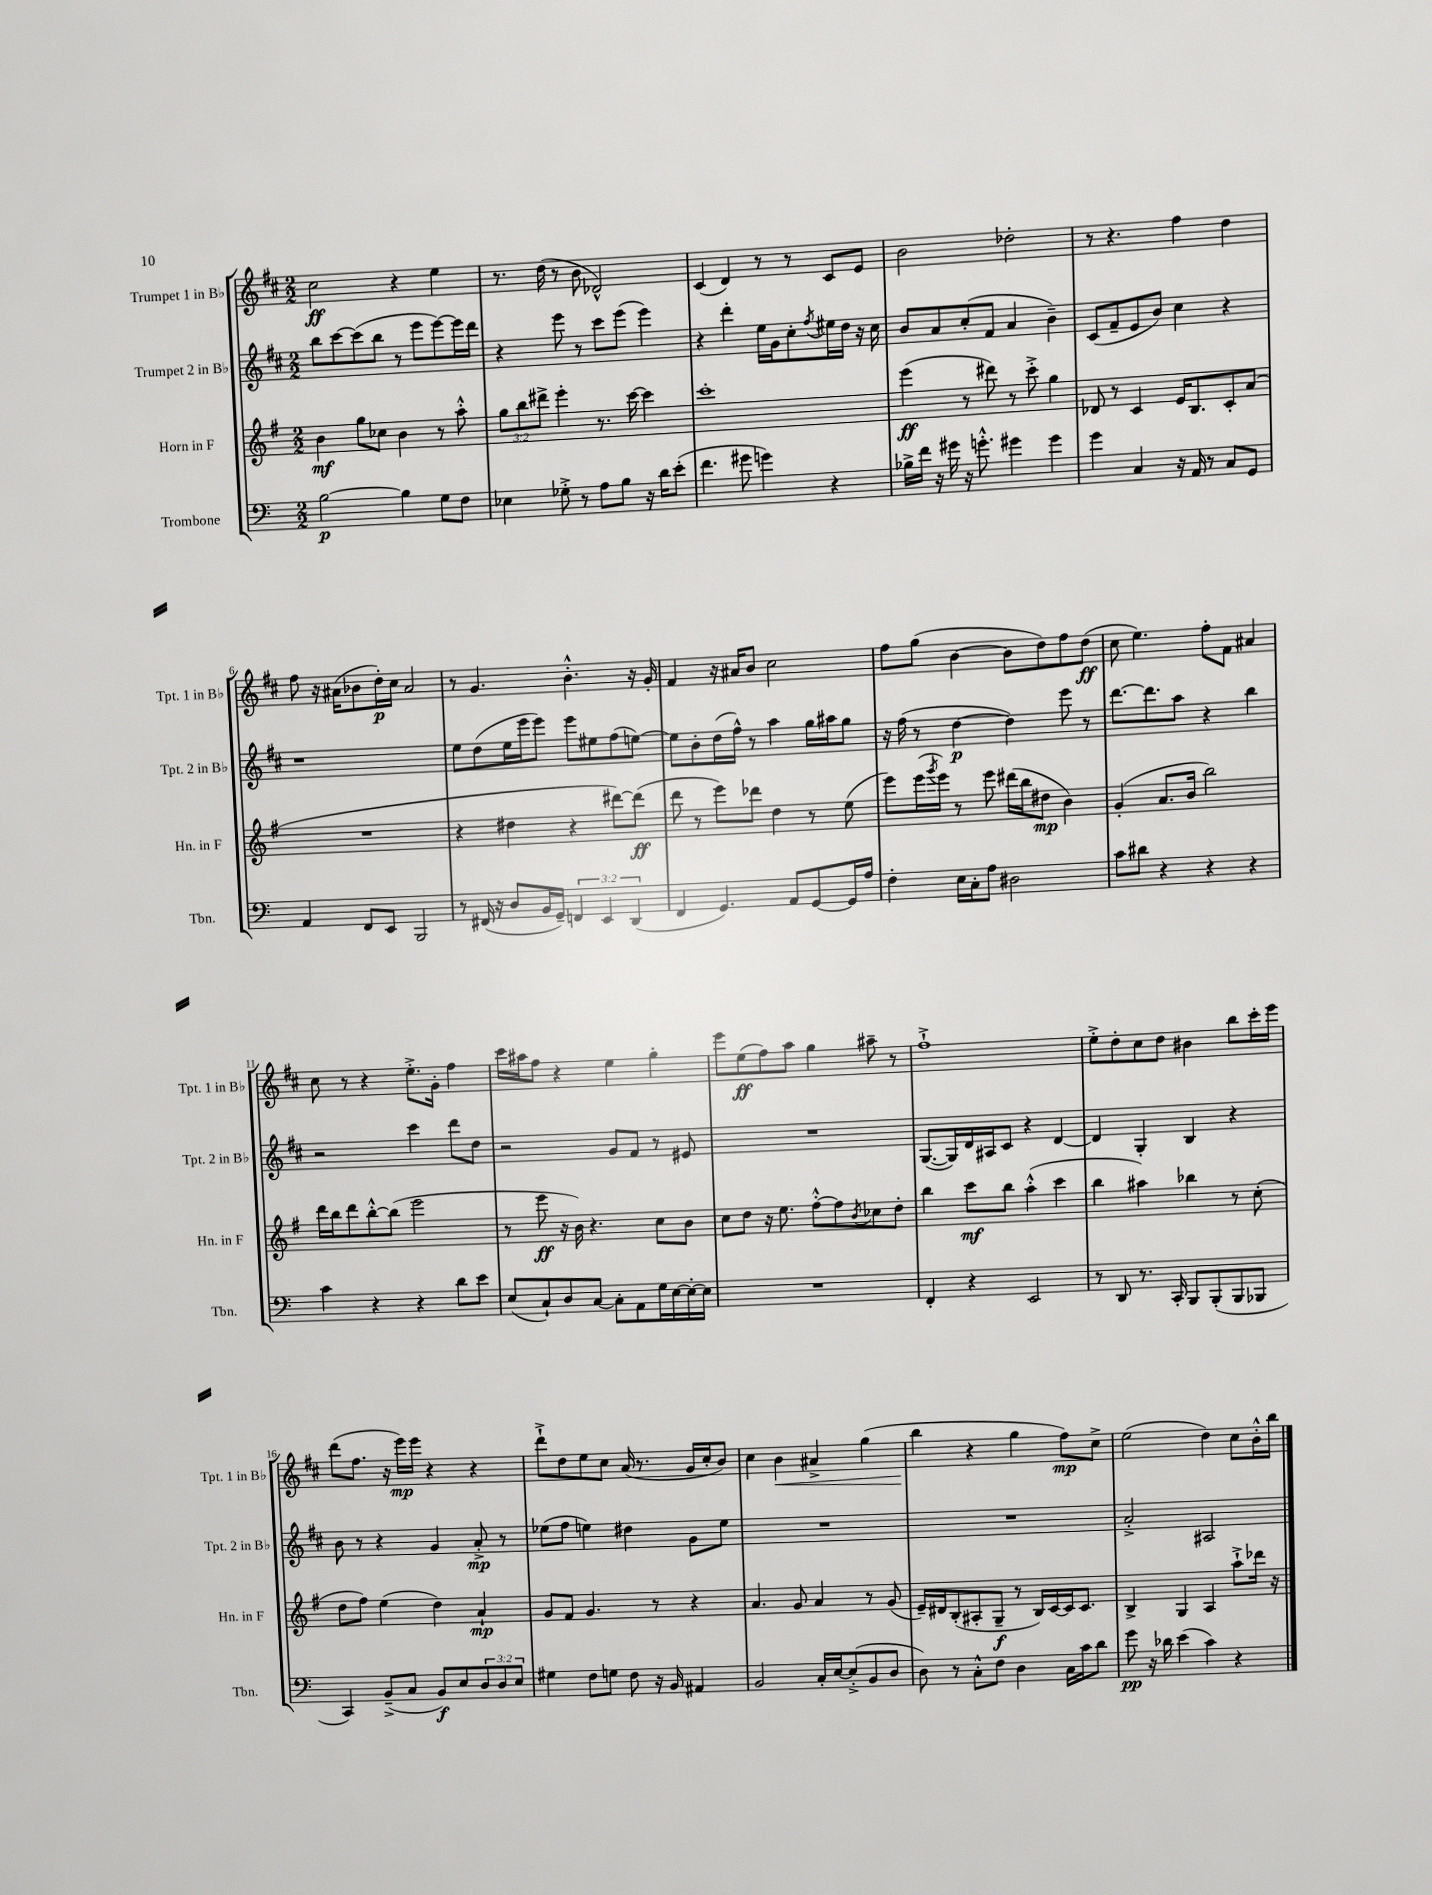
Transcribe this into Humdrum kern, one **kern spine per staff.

**kern	**kern	**kern	**kern
*staff4	*staff3	*staff2	*staff1
*clefF4	*clefG2	*clefG2	*clefG2
*k[]	*k[f#]	*k[f#c#]	*k[f#c#]
*M2/2	*M2/2	*M2/2	*M2/2
[2B	4b	8bb	2cc#
.	.	[8ccc#	.
.	8gg	(8ccc#]	.
.	8cc-	8bb	.
4B]	4b	8r	4r
.	.	8eee	.
8G	8r	[8eee)	4ee
8F	8aa'^^	16eee]	.
.	.	16ddd	.
=	=	=	=
4E-	12gg	4r	8.r
.	12bb	.	.
.	12ddd#^	.	.
.	.	.	(16dd
8G-'^	4eee'	8eee	8r
8r	.	8r	8b
8A	8.r	8ccc#	2d-^^)
8B	.	(8eee	.
.	[16ccc	.	.
16r	4ccc]	4eee)	.
16d	.	.	.
(8e'	.	.	.
=	=	=	=
4.f	1ccc'	4r	(4c#
.	.	4ddd'	4d)
8g#	.	.	.
4g)	.	16ee	8r
.	.	16g	.
.	.	8cc#'	8r
.	.	8qff#	.
4r	.	16ee#	8c#
.	.	16dd	.
.	.	16r	8e
.	.	16cc#	.
=	=	=	=
16B-^	(4eee	8b	2b
16f	.	.	.
16r	.	8a	.
16g#	.	.	.
16r	8r	(8cc#'	.
8.g'^^	.	.	.
.	8ddd#)	8f#	.
4g#	8r	4a	2dd-'
.	8ccc'^	.	.
4g#	4gg	4b~)	.
=	=	=	=
4g	8d-	(8c#	8r
.	8r	8f#~	4.r
4C	4c	8e	.
.	.	8b)	.
16r	16e	4cc#	4ff#
16AA	8.B	.	.
8r	.	.	.
8C	8c'	4r	4dd
8GG	(8a	.	.
=	=	=	=
4AA	1r	1r	8ff#
.	.	.	16r
.	.	.	(16a#
8FF	.	.	8b-
8EE	.	.	16dd')
.	.	.	16cc#
2BBB	.	.	2a#
=	=	=	=
8r	4r	8ee	8r
(16FF#	.	(8dd	4.g
16r	.	.	.
8D	4dd#	16ee	.
.	.	16eee	.
16BB	.	8eee)	.
16GG~)	.	.	.
6FF	4r	8eee	4.b'^^
.	.	8ee#	.
6EE	.	.	.
.	[8ddd#)	(8ff#	.
(6DD	.	.	.
.	(8ddd#]	[8ee)	16r
.	.	.	16g'
=	=	=	=
4FF	8ddd	8ee]	4f#
.	8r	8b'	.
4.GG)	8eee)	(16dd	16r
.	.	16ff#^^)	16a#
.	8ddd-	8r	8b
.	4dd	4aa	2cc#
8AA	.	.	.
[8GG	8r	16gg	.
.	.	16aa#	.
16GG]	(8ee	8gg	.
16A	.	.	.
=	=	=	=
4F'	8eee)	16r	8ff#
.	.	(16ff#	.
.	(16eee	8r	(8gg
.	8qggg	.	.
.	16eee)	.	.
16E	8r	[4dd	[4b
16C'	.	.	.
8A	8eee	.	.
2D#	(16ddd#	4dd])	8b]
.	16bb	.	.
.	8dd#	.	8dd)
.	4b)	8eee	8ff#
.	.	8r	(8dd
=	=	=	=
8c	(4g'	[8.ddd	8cc#
8d#	.	.	4.ee)
.	.	8.ddd]	.
4r	8.a	.	.
.	.	8aa	.
.	16b	.	.
4r	2bb)	4r	8ff#'
.	.	.	8f#
4r	.	4bb	4a#
=	=	=	=
4c	16ddd	2r	8cc#
.	16bb	.	.
.	8ddd	.	8r
4r	[8bb'^^	.	4r
.	(8bb]	.	.
4r	2eee	4ccc#	8.ee'^
.	.	.	16g'
8d	.	8ddd	4ff#
8e	.	8dd	.
=	=	=	=
(8E	8r	2r	16ccc#
.	.	.	16aa#
8C`)	8eee	.	8ff#
8D	16r	.	4r
.	16b)	.	.
[8C	4.r	.	.
8C']	.	8g	4ee
8AA	.	8f#	.
16G	8cc	8r	4gg'
[16E	.	.	.
16E'_	8b	8e#	.
16E]	.	.	.
=	=	=	=
1r	8cc	1r	8eee
.	8dd	.	(8ee
.	16r	.	8ff#)
.	8.ee	.	.
.	.	.	8aa
.	[8ff#'^^	.	4gg
.	8ff#]	.	.
.	8qb	.	.
.	8cc-	.	8aa#~
.	8dd'	.	8r
=	=	=	=
4FF'	4bb	([8.G	1ff#`^
.	.	16G])	.
4r	8ccc	16d	.
.	.	16A#	.
.	8bb	8c#	.
2EE	(4aa'^^	4r	.
.	4ccc	[4d	.
=	=	=	=
8r	4bb	4d]	8ee'^
8DD	.	.	8dd'
8.r	4aa#)	4G'	8cc#
.	.	.	8dd
16CC'	.	.	.
8BBB	4bb-	4B	4b#
(8BBB'	.	.	.
8BBB	8r	4r	8bb
8BBB-	(8cc'	.	16ccc#'
.	.	.	16eee
=	=	=	=
4CC)	8dd	8b	(8ddd
.	8ff#)	8r	8.ff#
(8BB~^	(4ee	4r	.
.	.	.	16r
8C	.	.	16eee)
.	.	.	16eee
8BB)	4dd)	4g	4r
8E	.	.	.
12D	4a`	8a'^	4r
12D	.	.	.
.	.	8r	.
12E	.	.	.
=	=	=	=
4G#	8g	(8ee-	8ddd`^
.	8f#	8ff#	8dd
8F	4.g	4ee)	8ee
8G	.	.	8cc#
8F	.	4dd#	(16a
.	.	.	8.r
16r	8r	.	.
16BB	.	.	.
4AA#	4r	8g	16g
.	.	.	16cc#'
.	.	8ee	8b)
=	=	=	=
2BB	4.a	1r	4cc#
.	.	.	4b
.	8g	.	.
16C'	4a	.	4a#^
[16E	.	.	.
(8E'^]	.	.	.
8BB	8r	.	(4gg
8D	(8g	.	.
=	=	=	=
8D)	16e~)	1r	4bb
.	16d#	.	.
8r	(8B'	.	.
8C'^^	8A#'	.	4r
8F	8G~	.	.
4D	8r	.	4gg
.	16B)	.	.
.	[16c	.	.
16C	16c]	.	8ff#)
16c	8.c	.	.
8d	.	.	8cc#^
=	=	=	=
8g	4B^	2a'^	(2ee
16r	.	.	.
16d-	.	.	.
(4e	4G	.	.
4c)	4A	2A#	4dd)
4r	8aa`^	.	8cc#
.	16ddd-	.	16b'^^
.	16r	.	16bb
==	==	==	==
*-	*-	*-	*-
